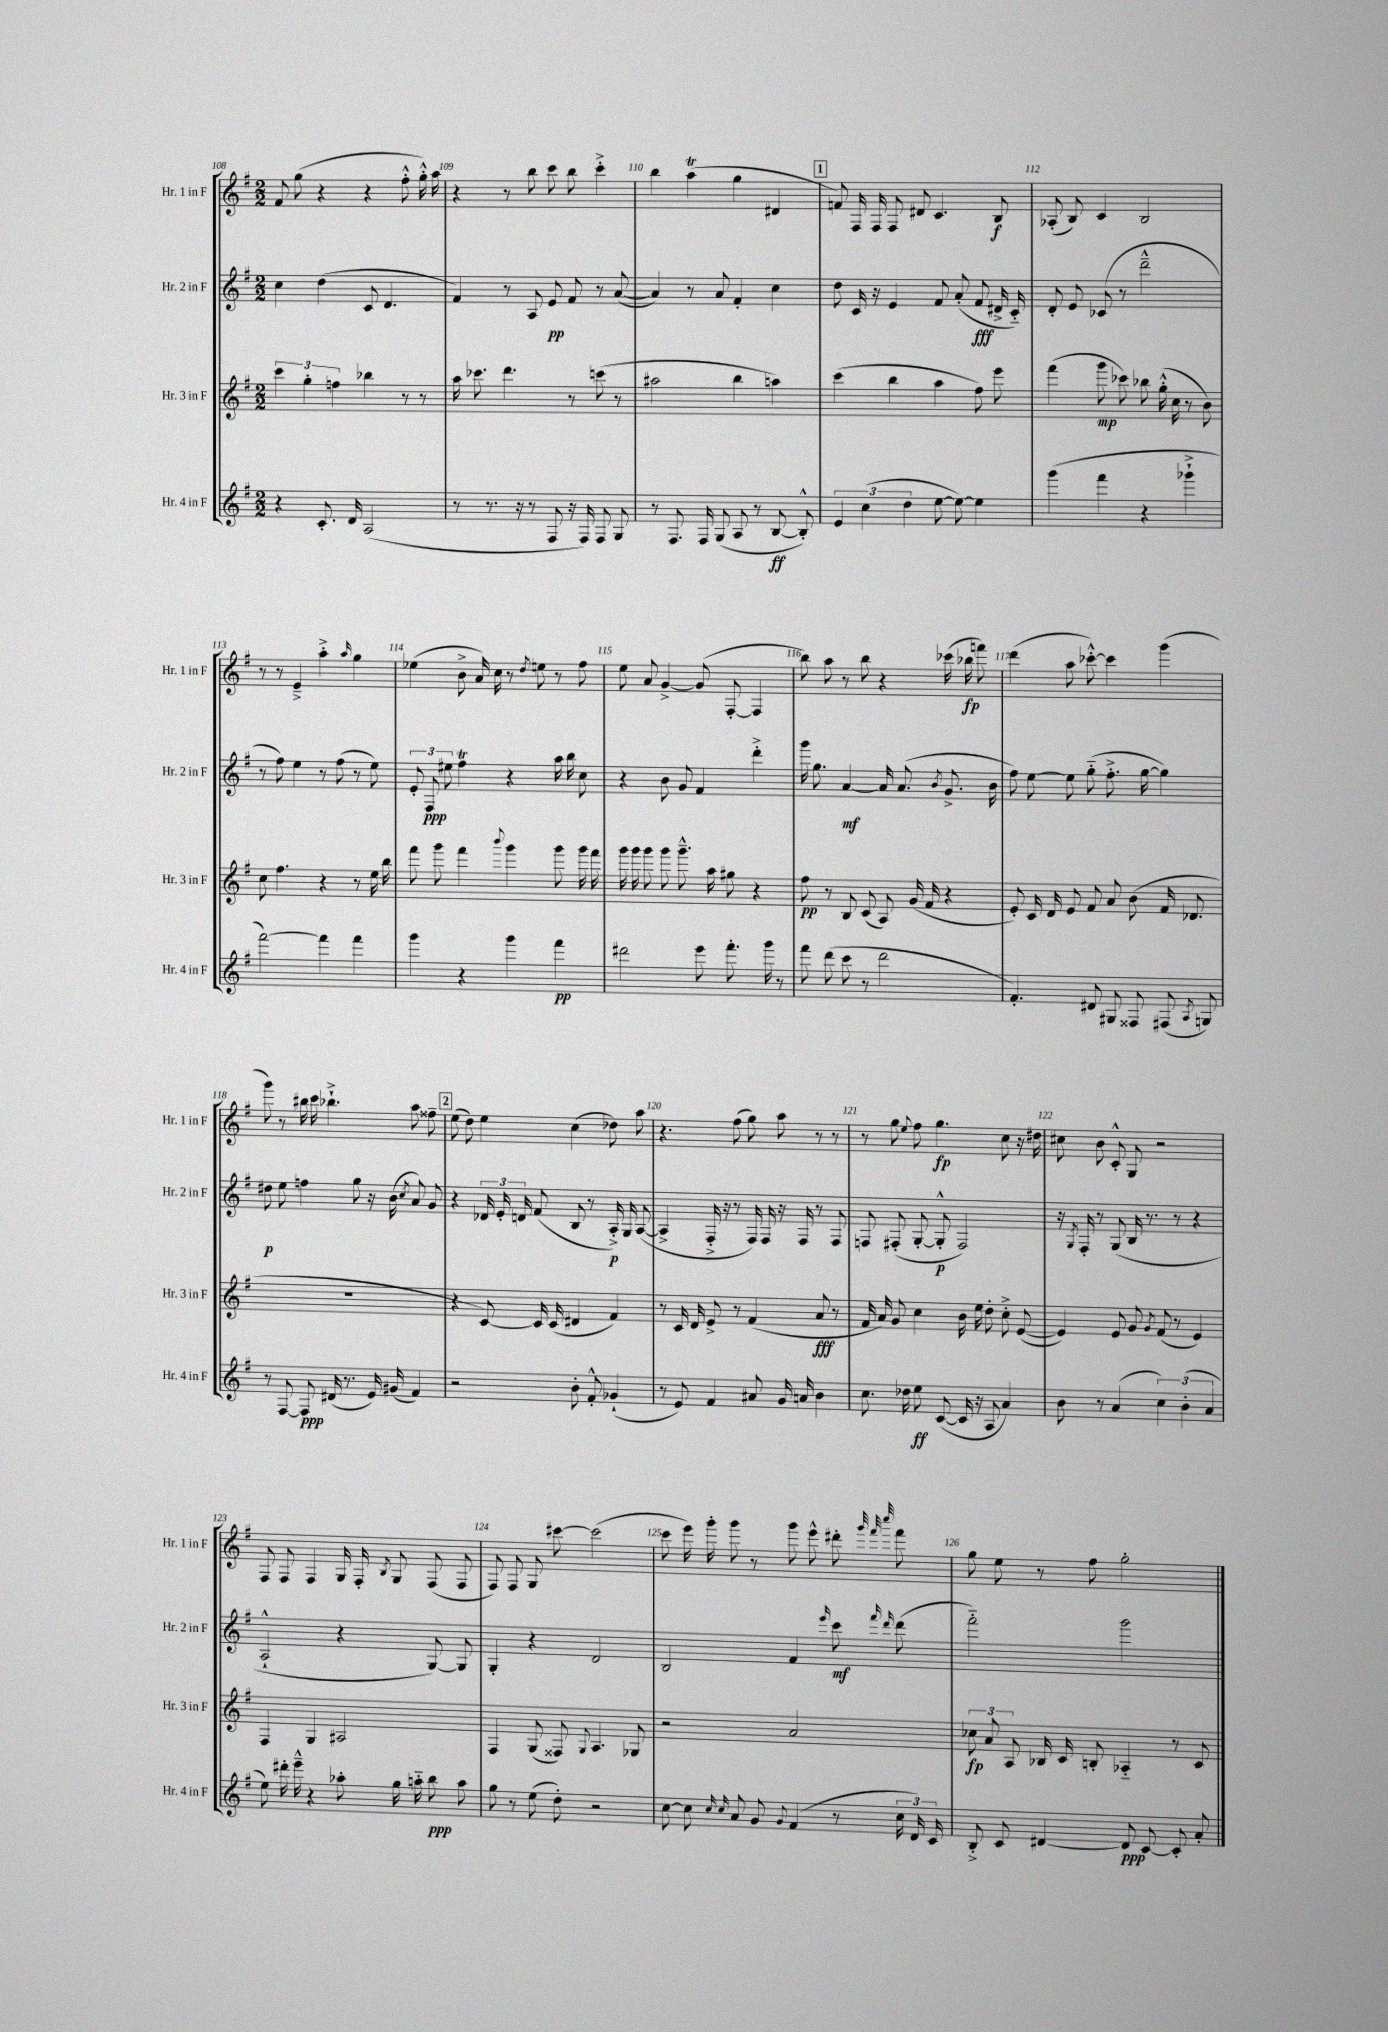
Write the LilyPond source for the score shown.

<<
\new StaffGroup <<
\new Staff = "s0" \with { instrumentName = "Hr. 1 in F" shortInstrumentName = "Hr. 1 in F" } {
    \clef treble \key g \major \numericTimeSignature \time 2/2
    \autoBeamOff fis'8 g''8( r4 r4 fis''8-.-^ g''16-.-^) a''16 |
    r4 r8 b''8 c'''8 b''8 c'''4-.-> |
    b''4 a''4\trill( g''4 dis'4 |
    \mark \markup { \box "1" } f'8) fis16 fis16 fis8 dis'8 c'4. b8\f |
    aes8-.( b8) c'4 b2 |
    r8 r8 e'4---> a''4-.-> \grace { a''16 } g''4 |
    ees''4( b'8-> a'16) c''16 r8 \acciaccatura { d''8 } e''8 r8 fis''8 |
    e''8 a'8 g'4~-> g'8( fis8~-. fis4 |
    b''8) a''8 r8 b''8 r4 ces'''16( bes''16\fp f'''8) |
    d'''4( a''8 ces'''8~-.-^) ces'''4 g'''4( |
    g'''8) r8 bis''16 c'''16 bes''4.-!-> a''8 fisis''8-- |
    \mark \markup { \box "2" } e''8( d''8) e''4 c''4( des''8) a''8 |
    r4. fis''8( g''8) a''8 r8 r8 |
    r8 g''8 \appoggiatura { e''8 } fis''8 g''4.\fp c''8 r16 dis''16 |
    cis''8 b'8 c'8-.-^ g8 r2 |
    fis8 fis8 fis4 g16 fis16-. \acciaccatura { b8 } g8 fis8( fis8 |
    fis8) fis8 g8 cis'''8~ cis'''2( |
    c'''8 e'''16) g'''16-. g'''8 r8 g'''8 e'''8-^ dis'''8-. \grace { g'''32 fis'''32 c''''32 } fis'''8 |
    g''8 e''8 r8 fis''8 g''2-. \bar "|." |
}
\new Staff = "s1" \with { instrumentName = "Hr. 2 in F" shortInstrumentName = "Hr. 2 in F" } {
    \clef treble \key g \major \numericTimeSignature \time 2/2
    \autoBeamOff c''4 d''4( c'8 d'4. |
    fis'4) r8 a8 e'8\pp fis'8 r8 a'8~( |
    a'4) r8 a'8 fis'4-. c''4 |
    \mark \markup { \box "1" } d''8 c'16 r16 e'4 fis'8 a'8-.( fis'8\fff dis'16-> c'16-_) |
    d'8-. e'8 ces'8( r8 d'''2---^ |
    r8 fis''8) e''4 r8 fis''8( r8 e''8) |
    \tuplet 3/2 { e'8-. fis8\ppp eis''8 } fis''4\trill r4 a''16 b''16 c''8 |
    r4 b'8 g'8 fis'4 d'''4-.-> |
    g'''16 g''8. a'4~\mf a'16 a'8.( \acciaccatura { b'8 } g'8.-> b'16 |
    fis''8) e''8~ e''8 g''8-_( fis''8.-.-> g''16~ g''4) |
    dis''8\p e''8 f''4 g''8 r16 b'16( \acciaccatura { c''8 } a'8) g'8 |
    \mark \markup { \box "2" } r4 \tuplet 3/2 { des'16 e'16-. d'16 } fis'8( b8 r8 a16-.->\p) g16 a8~( |
    a4-> fis16-.-> r16 r8 fis16) fis16 r16 fis16 r8 fis8 |
    f8 fis8-.( g8~-. g8-.-^\p fis2) |
    r16 \acciaccatura { g8 } fis16-. r8 g8( b16 r8. r8 r4 |
    a2-!-^ r4 g8~) g8 |
    g4-. r4 d'2 |
    b2 fis'4 \grace { e'''16 } c'''8\mf \grace { fis'''16 d'''16 } d'''8( |
    fis'''2-_) g'''2 \bar "|." |
}
\new Staff = "s2" \with { instrumentName = "Hr. 3 in F" shortInstrumentName = "Hr. 3 in F" } {
    \clef treble \key g \major \numericTimeSignature \time 2/2
    \autoBeamOff \tuplet 3/2 { c'''4 g''4-. f''4 } bes''4 r8 r8 |
    a''16 ces'''8. d'''4. r8 c'''8( r8 |
    ais''2 b''4 a''4) |
    \mark \markup { \box "1" } c'''4( b''4 a''4 fis''8) e'''8 |
    fis'''4( g'''8\mp ces'''8) bes''8 g''16-.-^( c''16 r8 b'8) |
    c''8 fis''4. r4 r8 e''16 b''16 |
    fis'''8 g'''8 fis'''4 \appoggiatura { b'''8 } g'''4 g'''8 g'''16 fis'''16 |
    g'''16 g'''16 g'''8 g'''8 g'''8.---^ a''16 gis''8 r4 |
    fis''8\pp r8 b8 c'8( a8) g'16( fis'16 r4 |
    e'8-.) c'16 d'16 e'8 fis'8 a'8 b'8( fis'16 des'8. |
    R1 |
    \mark \markup { \box "2" } r4 c'8~) c'16 c'16( dis'4 fis'4) |
    r8 c'16 d'16 e'8-> r8 fis'4( a'8\fff r8 |
    fis'16 a'16) g'8 c''4 b'16 e''16 d''8-. c''8-.-> e'8~( |
    e'4) e'8 g'8 \acciaccatura { g'8 } fis'8( r8 e'4) |
    fis4 g4 ais2 |
    fis4 g8( fisis8) \appoggiatura { g8 } a4. ges8 |
    r2 a'2 |
    \tuplet 3/2 { ces''8\fp a'8 a8 } bes16 c'16 b8-. aes4-_ r8 c'8 \bar "|." |
}
\new Staff = "s3" \with { instrumentName = "Hr. 4 in F" shortInstrumentName = "Hr. 4 in F" } {
    \clef treble \key g \major \numericTimeSignature \time 2/2
    \autoBeamOff r4 c'8.-. d'16 a2( |
    r8 r8. r16 r8 fis8 r16 fis16) fis8 g8 |
    r8 fis8. fis16 g8( a8 r8 b8~\ff b8-.-^) |
    \mark \markup { \box "1" } \tuplet 3/2 { e'4 c''4( d''4 } e''8~ e''8~) e''4 |
    g'''4( fis'''4 r4 ges'''4-!-> |
    fis'''2~) fis'''4 fis'''4 |
    g'''4 r4 g'''4 fis'''4\pp |
    dis'''2 e'''8 fis'''8.-. g'''16 r8 |
    fis'''8 d'''8( c'''8 r8 d'''2 |
    fis'4.-.) dis'8 gis8 fisis8 fis8( \acciaccatura { a8 } g8) |
    r8 fis8~ fis8\ppp dis'16( r8. e'16) gis'16( fis'4) |
    \mark \markup { \box "2" } r2 b'8-. fis'8-.-^ ges'4-!( |
    r8 e'8) fis'4 ais'8 g'16 a'16 b'4 |
    c''8. des''16 e''8\ff c'8~( c'16 r16 a8 a'4) |
    b'8 r8 a'4( \tuplet 3/2 { c''4) b'4-.( a'4 } |
    e''8) dis'''16-. e'''16---^ r4 aes''8-. g''16 a''16-_ b''8\ppp a''8 |
    g''8 r8 e''8( d''8-.) r2 |
    c''8~ c''8 \grace { c''16 c''16 } a'8 g'8 \appoggiatura { g'8 } fis'4( r8 \tuplet 3/2 { c''16 d'16) c'16 } |
    b8-.-> c'8 dis'4~ dis'8\ppp c'8~ c'8-. a'8-. \bar "|." |
}
>>
>>
\layout { \context { \Score currentBarNumber = #108 \override BarNumber.break-visibility = ##(#f #t #t) barNumberVisibility = #all-bar-numbers-visible } }
